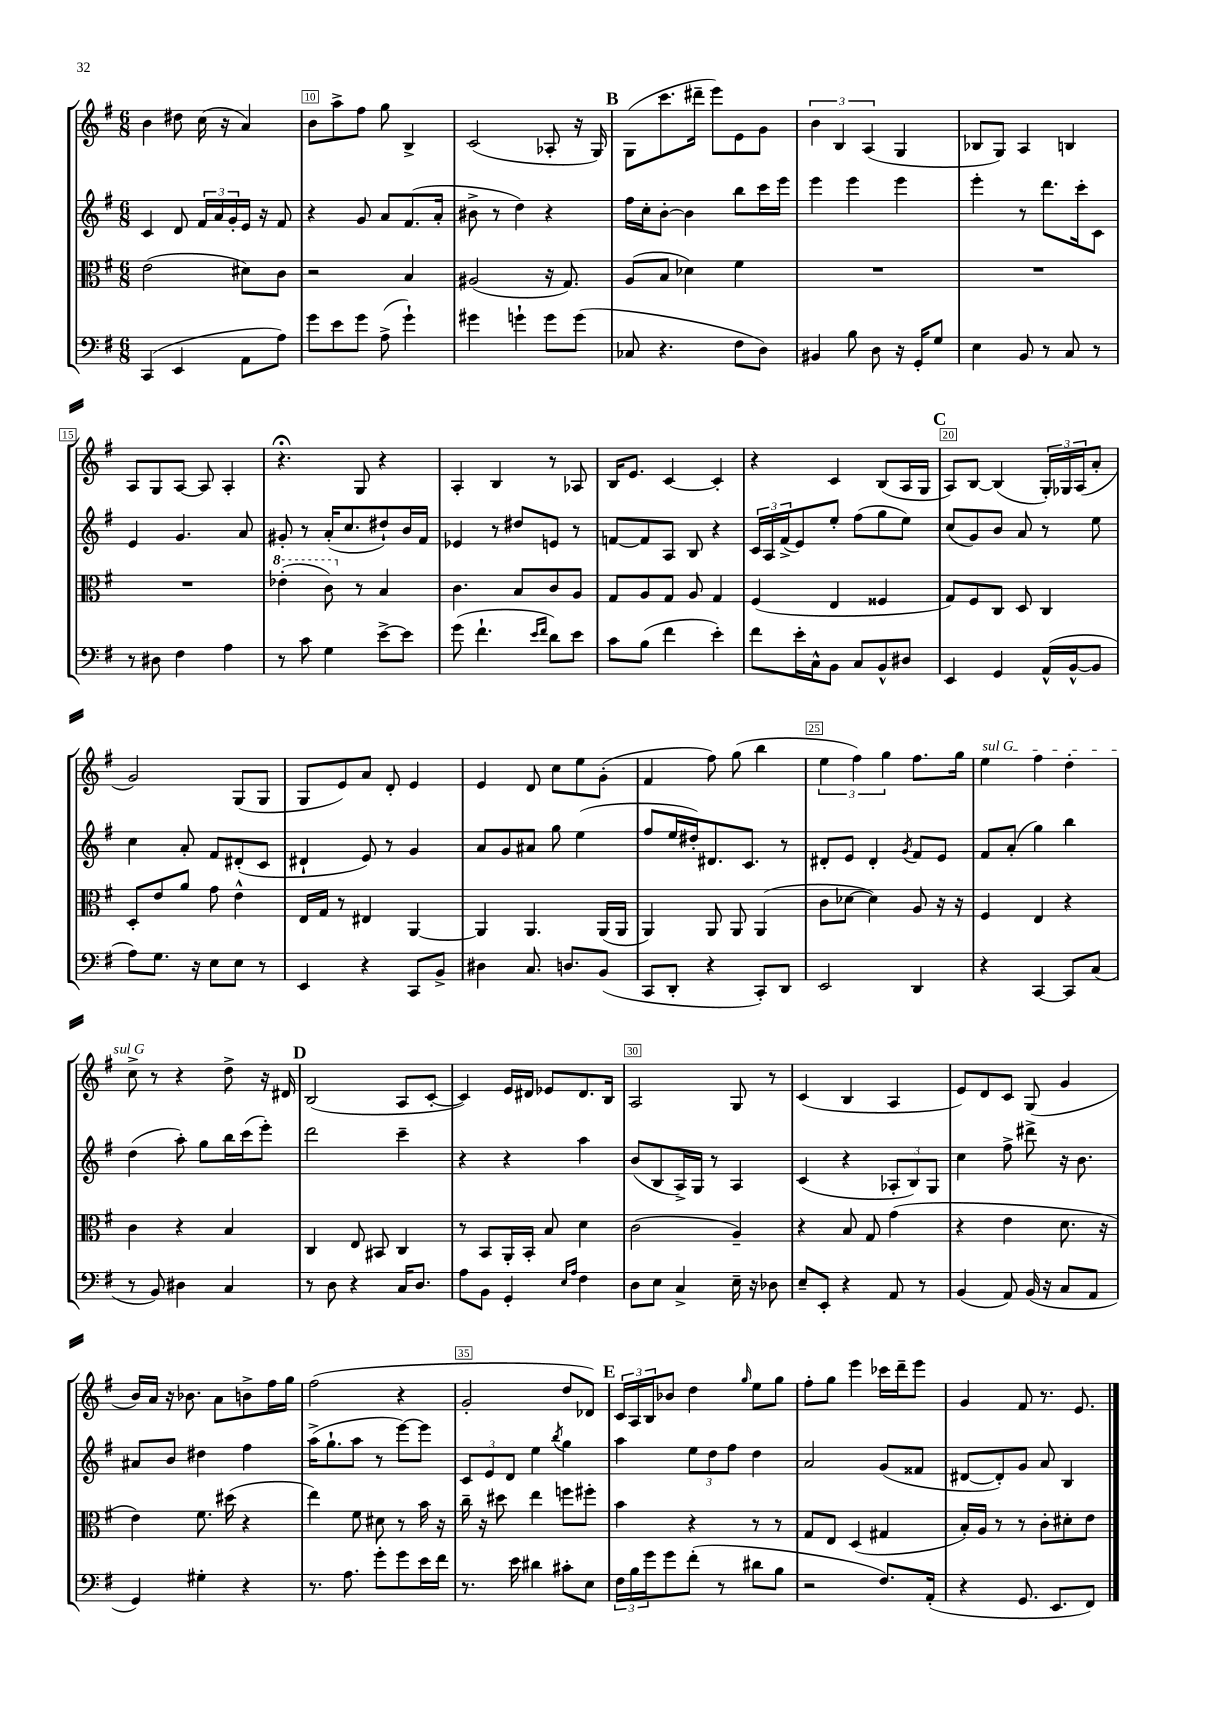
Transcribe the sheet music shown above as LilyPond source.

<<
\new StaffGroup <<
\new Staff = "s0" {
    \clef treble \key g \major \numericTimeSignature \time 6/8
    b'4 dis''8 c''16( r16 a'4) |
    b'8 a''8-> fis''8 g''8 b4-> |
    c'2( aes8-. r16 g16) |
    \mark \markup { \bold "B" } g8( c'''8. dis'''16-- e'''8) e'8 g'8 |
    \tuplet 3/2 { b'4 b4 a4( } g4 |
    bes8 g8) a4 b4 |
    a8 g8 a8~ a8 a4-. |
    r4.\fermata g8 r4 |
    a4-. b4 r8 aes8 |
    b16 e'8. c'4~ c'4-. |
    r4 c'4 b8( a16 g16 |
    \mark \markup { \bold "C" } a8) b8~ b4( \tuplet 3/2 { g16-.) ges16 a16( } a'8-. |
    g'2) g8( g8 |
    g8 e'8) a'8 d'8-. e'4 |
    e'4 d'8 c''8 e''8 g'8-.( |
    fis'4 fis''8) g''8( b''4 |
    \tuplet 3/2 { e''4 fis''4) g''4 } fis''8. g''16 |
    \once \override TextSpanner.bound-details.left.text = \markup { \italic "sul G" } e''4\startTextSpan fis''4 d''4-. |
    c''8->\stopTextSpan r8 r4 d''8-> r16 dis'16 |
    \mark \markup { \bold "D" } b2( a8 c'8~-. |
    c'4) e'16 dis'16 ees'8 dis'8. b16 |
    a2 g8 r8 |
    c'4( b4 a4 |
    e'8) d'8 c'8 g8( g'4 |
    b'16) a'16 r16 bes'8. a'8 b'8-> fis''16 g''16 |
    fis''2( r4 |
    g'2-. d''8 des'8) |
    \mark \markup { \bold "E" } \tuplet 3/2 { c'16 a16 b16 } bes'8 d''4 \grace { g''16 } e''8 g''8 |
    fis''8-. g''8 e'''4 ces'''16 d'''16-- e'''8 |
    g'4 fis'8 r8. e'8. \bar "|." |
}
\new Staff = "s1" {
    \clef treble \key g \major \numericTimeSignature \time 6/8
    c'4 d'8 \tuplet 3/2 { fis'16 a'16 g'16-. } e'16 r16 fis'8 |
    r4 g'8 a'8 fis'8.( a'16-. |
    bis'8-> r8 d''4) r4 |
    \mark \markup { \bold "B" } fis''16 c''16-. b'8~-. b'4 b''8 c'''16 e'''16 |
    e'''4 e'''4 e'''4 |
    e'''4-. r8 d'''8. c'''16-. c'8 |
    e'4 g'4. a'8 |
    gis'8-. r8 a'16-.( c''8. dis''8-!) b'16 fis'16 |
    ees'4 r8 dis''8 e'8 r8 |
    f'8~ f'8 a8 b8 r4 |
    \tuplet 3/2 { c'16 a16 fis'16->( } e'8) e''8-. fis''8( g''8 e''8) |
    \mark \markup { \bold "C" } c''8( g'8) b'8 a'8 r8 e''8 |
    c''4 a'8-. fis'8 dis'8-.( c'8 |
    dis'4-! e'8) r8 g'4 |
    a'8 g'8 ais'8 g''8 e''4( |
    fis''8 e''16 dis''16-.) dis'8. c'8. r8 |
    dis'8-. e'8 dis'4-. \acciaccatura { g'8 } fis'8 e'8 |
    fis'8 a'8-.( g''4) b''4 |
    d''4( a''8-.) g''8 b''16 c'''16( e'''8-.) |
    \mark \markup { \bold "D" } d'''2 c'''4-- |
    r4 r4 a''4 |
    b'8( b8 a16->) g16 r8 a4 |
    c'4( r4 \tuplet 3/2 { aes8-. b8) g8 } |
    c''4 fis''8-> dis'''8-> r16 b'8. |
    ais'8 b'8 dis''4 fis''4 |
    a''16->( g''8.-! a''8 r8 e'''8~) e'''8 |
    \tuplet 3/2 { c'8 e'8 d'8 } e''4 \acciaccatura { b''8 } g''4 |
    \mark \markup { \bold "E" } a''4 \tuplet 3/2 { e''8 d''8 fis''8 } d''4 |
    a'2 g'8( fisis'8 |
    dis'8~ dis'8-.) g'8 a'8 b4 \bar "|." |
}
\new Staff = "s2" {
    \clef alto \key g \major \numericTimeSignature \time 6/8
    e'2( dis'8) c'8 |
    r2 b4 |
    ais2( r16 g8.) |
    \mark \markup { \bold "B" } a8( b8 des'4) fis'4 |
    R2. |
    R2. |
    R2. |
    \ottava #1 ees''4-.( c''8) \ottava #0 r8 b4 |
    c'4. b8 c'8 a8 |
    g8 a8 g8 a8 g4 |
    fis4( e4 fisis4 |
    \mark \markup { \bold "C" } g8) fis8 c8 d8 c4 |
    d8-. e'8 a'8 g'8 e'4-^ |
    e16 g16 r8 eis4 a,4~ |
    a,4 a,4. a,16( a,16 |
    a,4) a,8 a,8 a,4( |
    c'8 des'8~ des'4) a8 r16 r16 |
    fis4 e4 r4 |
    c'4 r4 b4 |
    \mark \markup { \bold "D" } c4 e8 bis,8 c4 |
    r8 b,8 a,16-. b,16-. b8 d'4 |
    c'2( a4--) |
    r4 b8 g8 g'4( |
    r4 e'4 d'8. r16 |
    e'4) fis'8. dis''16( r4 |
    e''4) fis'8 dis'8 r8 b'16 r16 |
    c''16-- r16 dis''8 e''4 f''8 fis''8-. |
    \mark \markup { \bold "E" } b'4 r4 r8 r8 |
    g8 e8 d4( gis4 |
    b16-.) a16 r8 r8 c'8-. dis'8-. e'8 \bar "|." |
}
\new Staff = "s3" {
    \clef bass \key g \major \numericTimeSignature \time 6/8
    c,4( e,4 a,8 a8) |
    g'8 e'8 g'8 a8->( g'4-!) |
    gis'4 g'4-! g'8 g'8( |
    \mark \markup { \bold "B" } ces8 r4. fis8 d8) |
    bis,4 b8 d8 r16 g,16-. g8 |
    e4 b,8 r8 c8 r8 |
    r8 dis8 fis4 a4 |
    r8 c'8 g4 e'8~-> e'8 |
    g'8( fis'4.-! \grace { e'16 fis'16 } d'8) e'8 |
    c'8 b8( fis'4 e'4-.) |
    fis'8 e'16-. c16-^ b,8 c8 b,8-^ dis8 |
    \mark \markup { \bold "C" } e,4 g,4 a,16-^( b,16~-^ b,8 |
    a8) g8. r16 e8 e8 r8 |
    e,4 r4 c,8 b,8-> |
    dis4 c8. d8. b,8( |
    c,8 d,8-. r4 c,8-.) d,8 |
    e,2 d,4 |
    r4 c,4~ c,8 c8( |
    r8 b,8) dis4 c4 |
    \mark \markup { \bold "D" } r8 d8 r4 c16 d8. |
    a8 b,8 g,4-. \grace { e16 a16 } fis4 |
    d8 e8 c4-> e16-- r16 des8 |
    e8-- e,8-. r4 a,8 r8 |
    b,4( a,8) b,16( r16 c8 a,8 |
    g,4) gis4-. r4 |
    r8. a8. g'8-. g'8 e'16 fis'16 |
    r8. e'16 dis'4 cis'8-. e8 |
    \mark \markup { \bold "E" } \tuplet 3/2 { fis16 b16 g'16 } g'8 fis'8-.( r8 dis'8 b8 |
    r2 fis8.) a,16-.( |
    r4 g,8. e,8. fis,8) \bar "|." |
}
>>
>>
\layout { \context { \Score currentBarNumber = #9 \override BarNumber.break-visibility = ##(#f #t #t) barNumberVisibility = #(every-nth-bar-number-visible 5) \override BarNumber.stencil = #(make-stencil-boxer 0.1 0.3 ly:text-interface::print) } }
